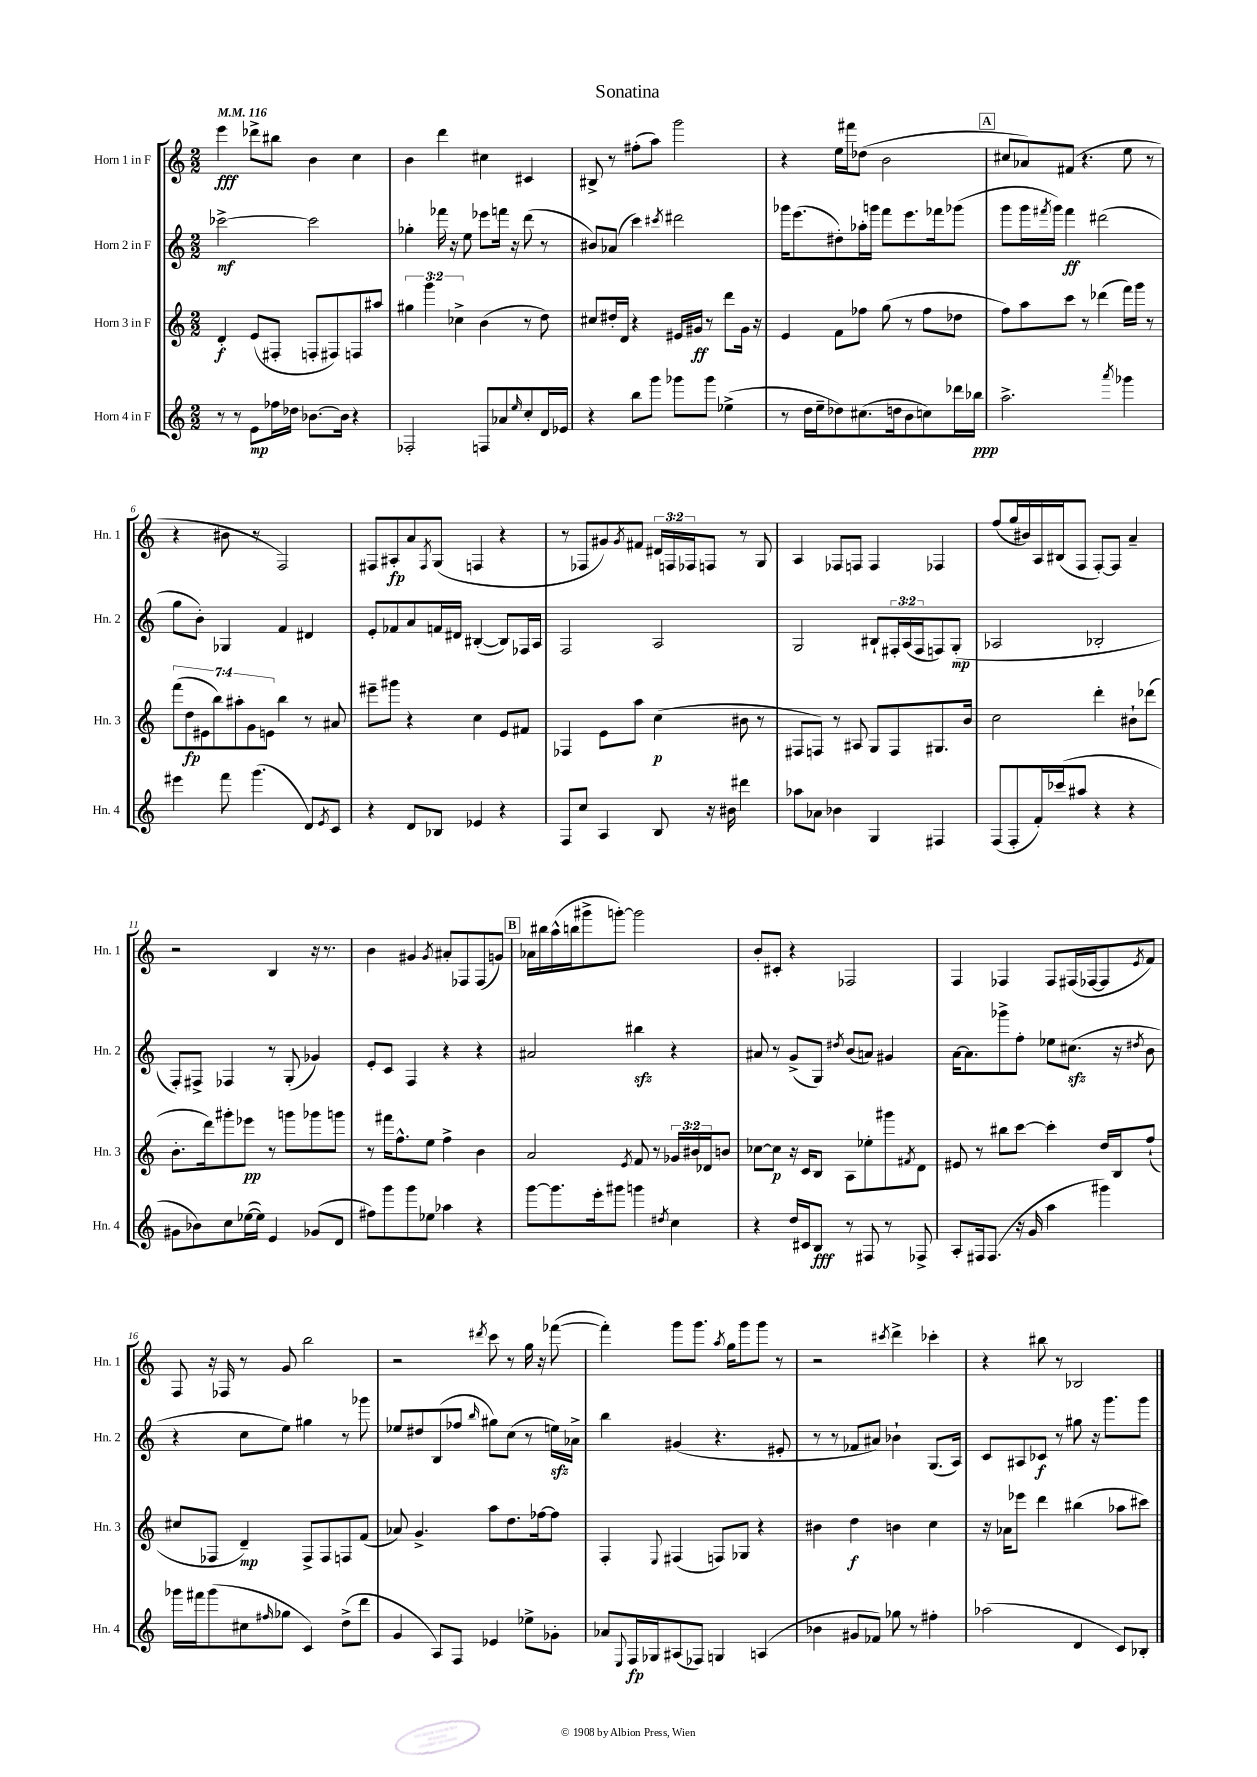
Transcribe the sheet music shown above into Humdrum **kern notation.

**kern	**dynam	**kern	**dynam	**kern	**dynam	**kern	**dynam
*part4	*part4	*part3	*part3	*part2	*part2	*part1	*part1
*staff4	*staff4	*staff3	*staff3	*staff2	*staff2	*staff1	*staff1
*I"Horn 4 in F	*	*I"Horn 3 in F	*	*I"Horn 2 in F	*	*I"Horn 1 in F	*
*I'Hn. 4	*	*I'Hn. 3	*	*I'Hn. 2	*	*I'Hn. 1	*
*clefG2	*	*clefG2	*	*clefG2	*	*clefG2	*
*k[]	*	*k[]	*	*k[]	*	*k[]	*
*M2/2	*	*M2/2	*	*M2/2	*	*M2/2	*
*MM116	*	*MM116	*	*MM116	*	*MM116	*
=1	=1	=1	=1	=1	=1	=1	=1
8r	.	4d'/	f	[2ccc-X^\	mf	4eee\	fff
8r	.	.	.	.	.	.	.
8e\L	mp	(8e/L	.	.	.	8ddd-X^\L	.
16ff-X\L	.	8F#X'/J	.	.	.	8bb#X\J	.
16dd-X\JJ	.	.	.	.	.	.	.
[8.b-X\L	.	8Fn'/L	.	2ccc-\]	.	4b\	.
.	.	8F#X/)	.	.	.	.	.
16b-\Jk]	.	.	.	.	.	.	.
4r	.	8Fn/	.	.	.	4cc\	.
.	.	8aa#X/J	.	.	.	.	.
=2	=2	=2	=2	=2	=2	=2	=2
2F-X'/	.	6gg#X\	.	4gg-X'\	.	4b\	.
.	.	6ggg\	.	.	.	.	.
.	.	.	.	16fff-X\	.	4ddd\	.
.	.	.	.	16r	.	.	.
.	.	6cc-X^\	.	.	.	.	.
.	.	.	.	8ee\	.	.	.
8Fn/L	.	(4b\	.	8eee-X\L	.	4cc#X\	.
8a-X/	.	.	.	16fffn\Jk	.	.	.
.	.	.	.	16r	.	.	.
16qqee/	.	.	.	.	.	.	.
8cc'/	.	8r	.	(8ddd\	.	4c#X/	.
16d/L	.	8dd\)	.	8r	.	.	.
16e-X/JJ	.	.	.	.	.	.	.
=3	=3	=3	=3	=3	=3	=3	=3
4r	.	8cc#X/L	.	8b#X/L)	.	8B#X^/	.
.	.	16dd#X'/L	.	(8a-X/J	.	8r	.
.	.	16d/JJ	.	.	.	.	.
8bb\L	.	4r	.	4ccc\)	.	(8ff#X'\L	.
8ggg\J	.	.	.	.	.	8aa\J)	.
.	.	.	.	8qccc#X/	.	.	.
8ggg-X\L	.	16e#X/LL	.	2ddd#X\	.	2ggg\	.
.	.	16g#X/JJ	ff	.	.	.	.
8ggg-\J	.	8r	.	.	.	.	.
(4ee-X^\	.	8ddd\L	.	.	.	.	.
.	.	16g#\Jk	.	.	.	.	.
.	.	16r	.	.	.	.	.
=4	=4	=4	=4	=4	=4	=4	=4
8r	.	4e/	.	16ggg-X\KL	.	4r	.
.	.	.	.	(8.eee\	.	.	.
16dd\LL	.	.	.	.	.	.	.
16ee~\J	.	.	.	.	.	.	.
8dd-X\)	.	8f\L	.	8dd#X'\)	.	16ee\LL	.
.	.	.	.	.	.	16fff#X\J	.
(8.cc#X\	.	8ff-X\J	.	16aa-X'\L	.	(8dd-X\J	.
.	.	.	.	16gggn\JJ	.	.	.
.	.	(8gg\	.	8fff\L	.	2b\	.
16ddn\k	.	.	.	.	.	.	.
8b\	.	8r	.	8.eee\	.	.	.
8ccn\)	.	8ff-\L	.	.	.	.	.
.	.	.	.	16fff-X\k	.	.	.
16ddd-X\L	.	8dd-X\J	.	(8ggg-X\J	.	.	.
16bb-X\JJ	ppp	.	.	.	.	.	.
!!LO:REH:place=s1:t=A
=5	=5	=5	=5	=5	=5	=5	=5
2.aa^\	.	8ff\L)	.	8ggg\L	.	8cc#X/L	.
.	.	8aa\	.	16ggg\L	.	8a-X/)	.
.	.	.	.	8qfff#X/	.	.	.
.	.	.	.	16ggg\JJ)	.	.	.
.	.	8ccc\J	.	4fff#\	ff	(8f#X/J	.
.	.	8r	.	.	.	4.r	.
.	.	(4ddd-X\	.	(2ddd#X\	.	.	.
8qaaa/	.	.	.	.	.	.	.
4ggg-X\	.	16fff\LL)	.	.	.	8ee\	.
.	.	16ggg\JJ	.	.	.	.	.
.	.	8r	.	.	.	8r	.
!!LO:LB:g=z
=6	=6	=6	=6	=6	=6	=6	=6
4eee#X\	.	(14fff\L	.	8gg\L	.	4r	.
.	.	14dd\	fp	.	.	.	.
.	.	.	.	8b'\J)	.	.	.
.	.	14e#X\	.	.	.	.	.
.	.	14bb\)	.	.	.	.	.
8fff\	.	.	.	4G-X/	.	8b#X\	.
.	.	14aa#X'\	.	.	.	.	.
.	.	14g\	.	.	.	.	.
(4.ggg\	.	.	.	.	.	8r	.
.	.	14en\J	.	.	.	.	.
.	.	4bb\	.	4f/	.	2F/)	.
8d/L)	.	8r	.	4d#X/	.	.	.
8qe/	.	.	.	.	.	.	.
8c/J	.	8a#X/	.	.	.	.	.
=7	=7	=7	=7	=7	=7	=7	=7
4r	.	8eee#X~\L	.	8e'/L	.	8F#X/L	.
.	.	8ggg#X\J	.	8f-X/	.	8A#X'/	fp
8d/L	.	4r	.	8a/	.	8a/	.
.	.	.	.	.	.	8qF#/	.
8B-X/J	.	.	.	16fn/L	.	(8G/J	.
.	.	.	.	16d#X/JJ	.	.	.
4e-X/	.	4cc\	.	([4B#X'/	.	4Fn/	.
4r	.	8e/L	.	8B#/L])	.	4r	.
.	.	8f#X/J	.	16F-X/L	.	.	.
.	.	.	.	16A/JJ	.	.	.
=8	=8	=8	=8	=8	=8	=8	=8
8F/L	.	4F-X/	.	2F/	.	8r	.
8cc/J	.	.	.	.	.	8F-X/L	.
4A/	.	8e\L	.	.	.	8g#X/)	.
.	.	.	.	.	.	8qg#/	.
.	.	8aa\J	.	.	.	8f#X/J	.
8B/	.	(4cc\	p	2A/	.	24d#X/LL	.
.	.	.	.	.	.	24Fn/	.
.	.	.	.	.	.	24F-X/J	.
16r	.	.	.	.	.	8Fn/J	.
16b#X\	.	.	.	.	.	.	.
4ddd#X\	.	8b#X\	.	.	.	8r	.
.	.	8r	.	.	.	8G/	.
=9	=9	=9	=9	=9	=9	=9	=9
8aa-X\L	.	8F#X/L	.	2G/	.	4A/	.
8a-X\J	.	8Fn/J)	.	.	.	.	.
4b-X\	.	8r	.	.	.	8F-X/L	.
.	.	8A#X/	.	.	.	8Fn/J	.
4G/	.	8G/L	.	8B#X`/L	.	4F/	.
.	.	8F/	.	24F#X'/L	.	.	.
.	.	.	.	(24A/	.	.	.
.	.	.	.	24F#/J	.	.	.
4F#X/	.	8.G#X/	.	8Fn/)	.	4F-X/	.
.	.	.	.	(8G'/J	mp	.	.
.	.	16b/Jk	.	.	.	.	.
=10	=10	=10	=10	=10	=10	=10	=10
(8F/L	.	2cc\	.	2A-X/	.	(8ff/L	.
8F'/	.	.	.	.	.	16gg/L	.
.	.	.	.	.	.	16b#X/)	.
16f'/L)	.	.	.	.	.	16A/	.
(16ccc-X/J	.	.	.	.	.	(16B#X/J	.
8aa#X/J	.	.	.	.	.	8F/J	.
4r	.	4ddd'\	.	2B-X'/	.	[8F'/L)	.
.	.	.	.	.	.	8F/J]	.
4r	.	8b#X`\L	.	.	.	4a~/	.
.	.	(8ddd-X\J	.	.	.	.	.
!!LO:LB:g=z
=11	=11	=11	=11	=11	=11	=11	=11
8g#X\L	.	8.b'\L	.	8F'/L)	.	2r	.
8b-X\)	.	.	.	8F#X^/J	.	.	.
.	.	16ddd\k)	.	.	.	.	.
8cc\	.	8ggg#X'\	.	4F-X/	.	.	.
([16ee-X\L	.	8eee-X\J	pp	.	.	.	.
16ee-\JJ])	.	.	.	.	.	.	.
4e/	.	8r	.	8r	.	4B/	.
.	.	8gggn\L	.	(8G'/	.	.	.
(8g-X/L	.	8ggg-X\	.	4g-X/)	.	16r	.
.	.	.	.	.	.	8.r	.
8d/J	.	8gggn\J	.	.	.	.	.
=12	=12	=12	=12	=12	=12	=12	=12
8ff#X\L)	.	8r	.	8e'/L	.	4b\	.
8ggg\	.	16fff#X\KL	.	8c/J	.	.	.
.	.	8.ff^^\	.	.	.	.	.
8ggg\	.	.	.	4F/	.	4g#X/	.
8ee-X\J	.	8ee\J	.	.	.	.	.
.	.	.	.	.	.	8qg#/	.
4aa-X\	.	4ff^\	.	4r	.	8a#X'/L	.
.	.	.	.	.	.	8F-X/	.
4r	.	4b\	.	4r	.	(8F-/	.
.	.	.	.	.	.	8gn/J)	.
!!LO:REH:place=s1:t=B
=13	=13	=13	=13	=13	=13	=13	=13
[8ggg\L	.	2a/	.	2a#X/	.	16a-X\LL	.
.	.	.	.	.	.	16bb#X\	.
8.ggg\]	.	.	.	.	.	(16aa^^\	.
.	.	.	.	.	.	16bbn\J	.
.	.	.	.	.	.	8ggg#X^\	.
16eee'\k	.	.	.	.	.	.	.
8ggg#X\J	.	.	.	.	.	[8gggn'\J)	.
.	.	8qe/	.	.	.	.	.
4gggn\	.	8f/	.	4bb#Xzz\	.	2ggg\]	.
.	.	8r	.	.	.	.	.
8qdd#X/	.	.	.	.	.	.	.
4cc\	.	24g-X/LL	.	4r	.	.	.
.	.	24b#X/	.	.	.	.	.
.	.	24d-X/J	.	.	.	.	.
.	.	8bn/J	.	.	.	.	.
=14	=14	=14	=14	=14	=14	=14	=14
4r	.	[8cc-X\L	.	8a#X/	.	8b'/L	.
.	.	8cc-\J]	p	8r	.	8c#X'/J	.
16dd/LL	.	16r	.	(8g^/L	.	4r	.
16c#X/J	.	16c/KL	.	.	.	.	.
8B/J	fff	8B/J	.	8G/J)	.	.	.
.	.	.	.	8qdd#X/	.	.	.
8r	.	8A\L	.	(8b/L	.	2F-X/	.
8F#X/	.	8ee-X'\	.	8an/J)	.	.	.
8r	.	8ggg#X\	.	4g#X/	.	.	.
.	.	8qf#X/	.	.	.	.	.
8F-X^/	.	8d\J	.	.	.	.	.
=15	=15	=15	=15	=15	=15	=15	=15
8A'/L	.	8e#X/	.	[16a\KL	.	4F/	.
.	.	.	.	8.a\]	.	.	.
16F#X/k	.	8r	.	.	.	.	.
(8.F#/J	.	.	.	.	.	.	.
.	.	8bb#X\L	.	8ggg-X^\	.	4F-X/	.
16r	.	[8ccc\J	.	8ff'\J	.	.	.
16g/	.	.	.	.	.	.	.
4aa\	.	4ccc'\]	.	8ee-X\L	.	8F-/L	.
.	.	.	.	(8.cc#Xzz\J	.	(16F#X/L	.
.	.	.	.	.	.	[16F-X/J	.
4ggg#X\)	.	16dd/LL	.	.	.	8F-/]	.
.	.	16B/J	.	16r	.	.	.
.	.	.	.	8qdd#X/	.	8qe/	.
.	.	(8ff`/J	.	8b\	.	8f/J)	.
!!LO:LB:g=z
=16	=16	=16	=16	=16	=16	=16	=16
16ggg-X\LL	.	8cc#X/L	.	4r	.	8F/	.
16fff#X\J	.	.	.	.	.	.	.
(8ggg-\	.	8F-X/J	.	.	.	16r	.
.	.	.	.	.	.	16F-X/	.
8cc#X\	.	4d~/)	mp	8cc\L	.	8r	.
16qqff#X/	.	.	.	.	.	.	.
8gg-X\J	.	.	.	8ee\J)	.	8g/	.
4c/)	.	8F-^/L	.	4gg#X\	.	2bb\	.
.	.	8F-/	.	.	.	.	.
(8dd^\L	.	8Fn/	.	8r	.	.	.
8ddd\J	.	(8f/J	.	8ggg-X\	.	.	.
=17	=17	=17	=17	=17	=17	=17	=17
4g/	.	8a-X/)	.	8ee-X/L	.	2r	.
.	.	4.g^/	.	8dd#X/	.	.	.
8A/L)	.	.	.	(8B/	.	.	.
8F/J	.	.	.	8ff-X/J	.	.	.
.	.	.	.	16qqbb/	.	8qddd#X/	.
4e-X/	.	8aa\L	.	8gg#X\L)	.	8ccc\	.
.	.	8.dd\	.	(8cc\J	.	8r	.
8ee-X^\L	.	.	.	8r	.	16gg\	.
.	.	[16ff-X\k	.	.	.	16r	.
8g-X'\J	.	8ff-\J]	.	16eenzz\LL)	.	([8fff-X\	.
.	.	.	.	16a-X^\JJ	.	.	.
=18	=18	=18	=18	=18	=18	=18	=18
8a-X/L	.	4F'/	.	4bb\	.	4fff-'\])	.
8qqE/	.	.	.	.	.	.	.
16F/L	fp	.	.	.	.	.	.
16G-X/J	.	.	.	.	.	.	.
.	.	8qqE/	.	.	.	.	.
(8A#X/	.	(4F#X/	.	(4g#X/	.	8ggg\L	.
8F-X/J)	.	.	.	.	.	8.ggg\J	.
4Gn/	.	8Fn/L)	.	4.r	.	.	.
.	.	.	.	.	.	8qaa/	.
.	.	.	.	.	.	16gg\KL	.
.	.	8G-X/J	.	.	.	8ggg\	.
(4An/	.	4r	.	.	.	8ggg\J	.
.	.	.	.	8e#X'/	.	8r	.
=19	=19	=19	=19	=19	=19	=19	=19
4b-X\	.	4b#X\	.	8r	.	2r	.
.	.	.	.	8r	.	.	.
8g#X/L	.	4dd\	f	8f-X/L	.	.	.
8f-X/J)	.	.	.	8a#X/J)	.	.	.
.	.	.	.	.	.	8qccc#X/	.
8gg-X\	.	4bn\	.	4b-X`\	.	4ddd^\	.
8r	.	.	.	.	.	.	.
4ff#X'\	.	4cc\	.	(8.G/L	.	4ccc-X'\	.
.	.	.	.	16A/Jk)	.	.	.
=20	=20	=20	=20	=20	=20	=20	=20
(2aa-X\	.	16r	.	8c/L	.	4r	.
.	.	16a-X\KL	.	.	.	.	.
.	.	8eee-X\J	.	8A#X/	.	.	.
.	.	4ddd\	.	8c-X/J	f	8bb#X\	.
.	.	.	.	8r	.	8r	.
4d/	.	(4bb#X\	.	8gg#X\	.	2B-X/	.
.	.	.	.	16r	.	.	.
.	.	.	.	8.ggg\L	.	.	.
8c/L)	.	8aa-X\L	.	.	.	.	.
8B-X'/J	.	8ccc#X\J)	.	8ggg\J	.	.	.
==	==	==	==	==	==	==	==
*-	*-	*-	*-	*-	*-	*-	*-
